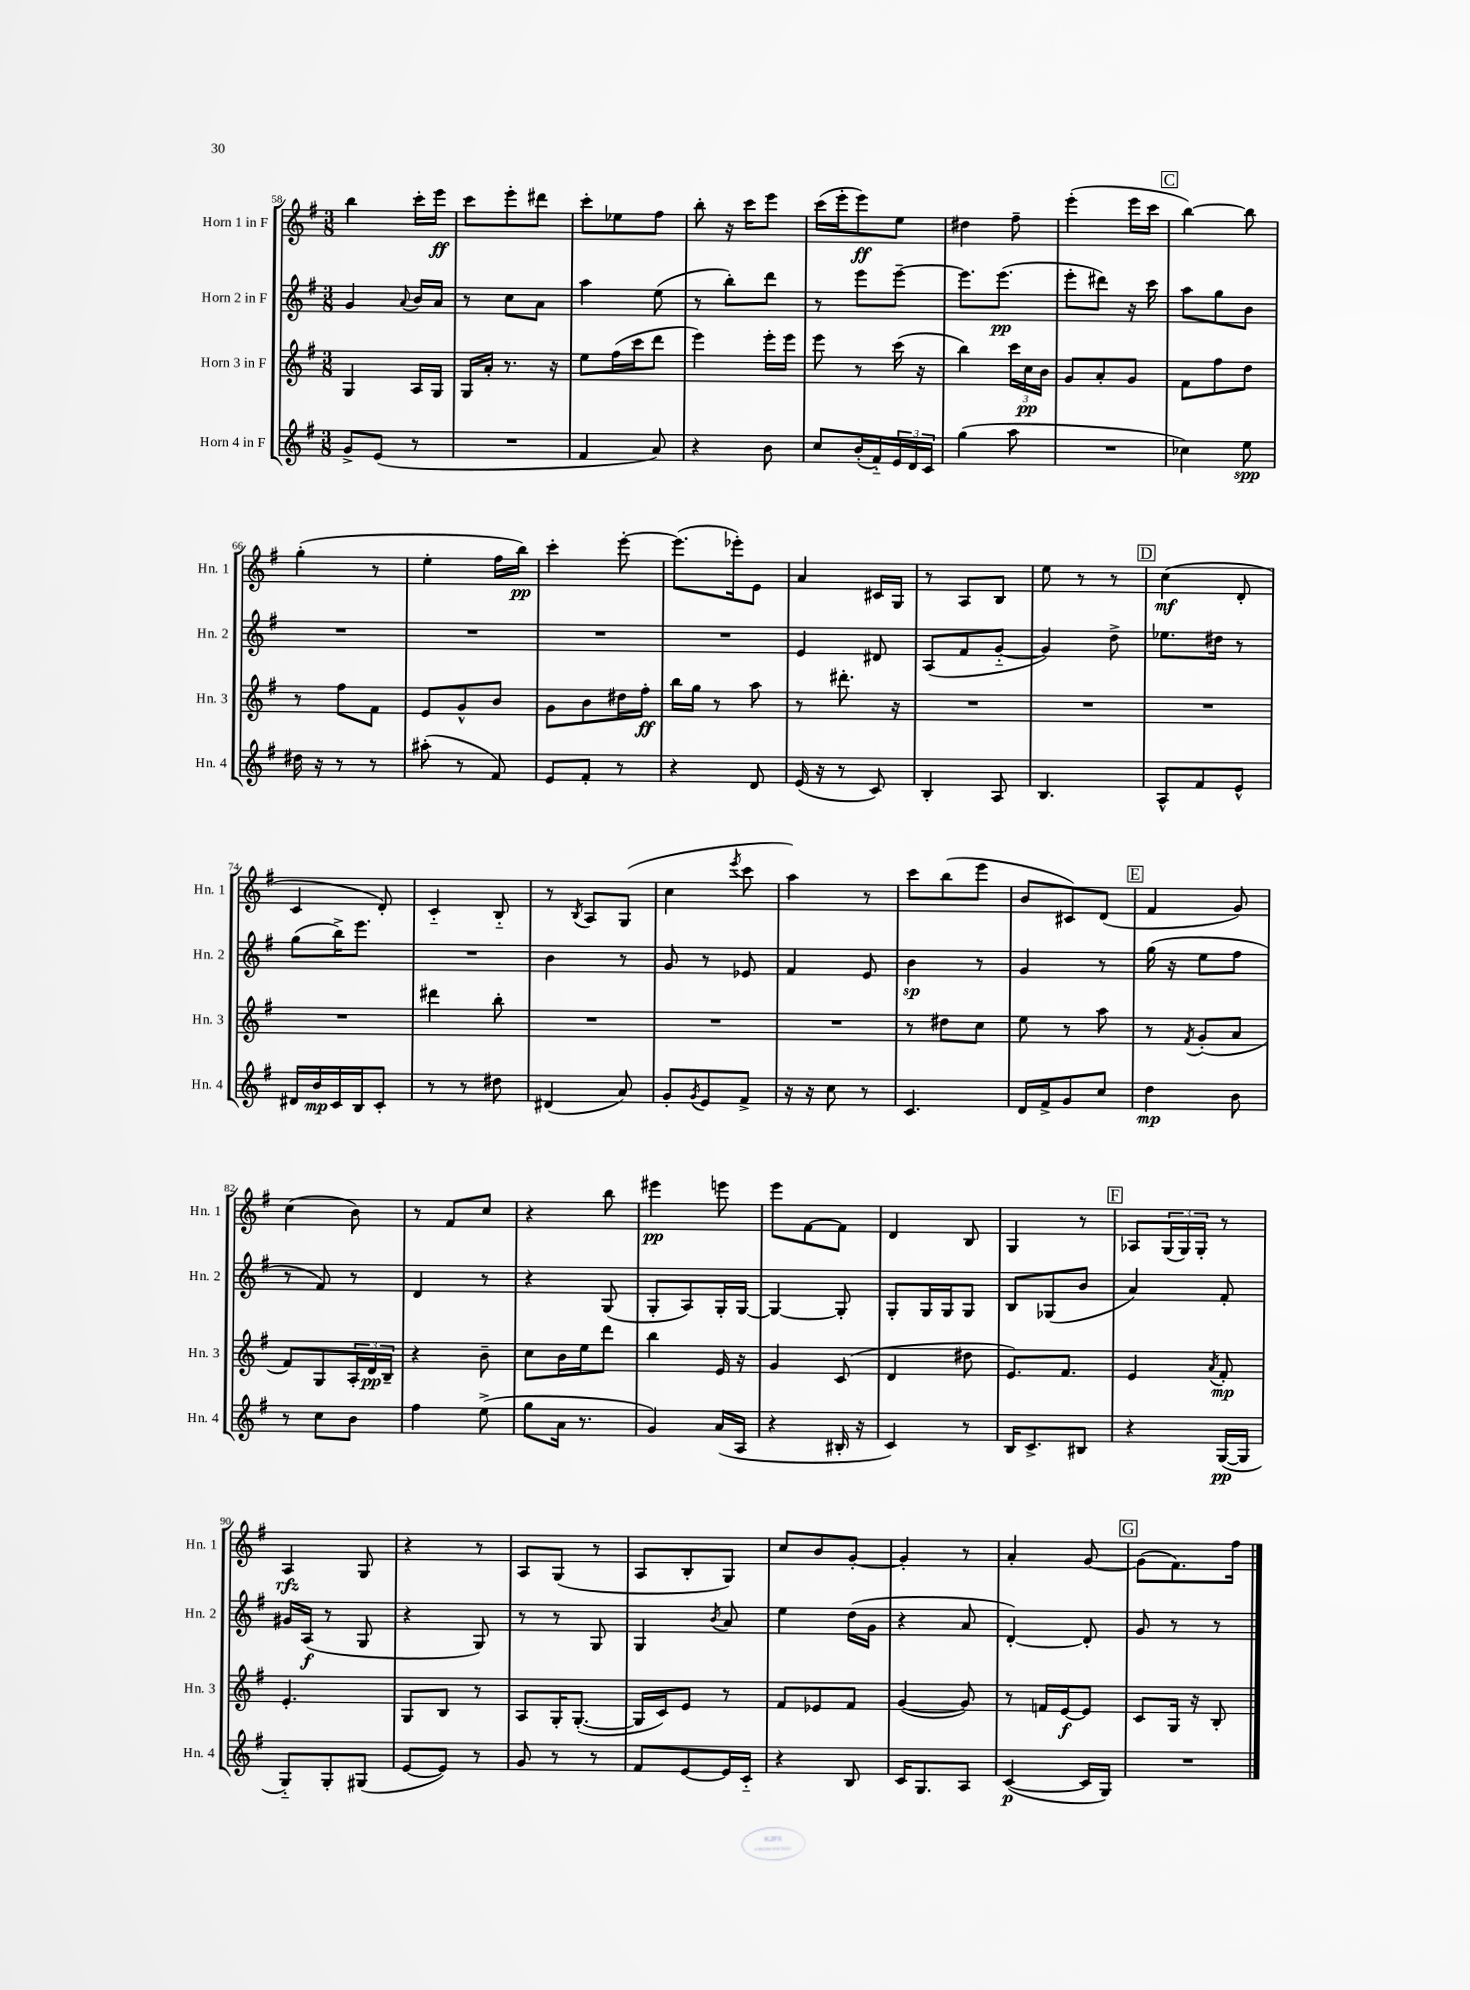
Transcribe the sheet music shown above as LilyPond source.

<<
\new StaffGroup <<
\new Staff = "s0" \with { instrumentName = "Horn 1 in F" shortInstrumentName = "Hn. 1" } {
    \clef treble \key g \major \numericTimeSignature \time 3/8
    b''4 c'''16-. e'''16\ff |
    c'''8 e'''8-. dis'''8 |
    c'''8-. ees''8 fis''8 |
    b''8-. r16 c'''16 e'''8 |
    c'''16( e'''16-. e'''8\ff) e''8 |
    dis''4 fis''8-- |
    e'''4-.( e'''16 c'''16 |
    \mark \markup { \box "C" } b''4~) b''8 |
    g''4-.( r8 |
    e''4-. fis''16 b''16\pp) |
    c'''4-. e'''8~-. |
    e'''8.( ees'''16-.) e'8 |
    a'4 cis'16 g16 |
    r8 a8 b8 |
    e''8 r8 r8 |
    \mark \markup { \box "D" } c''4\mf( d'8-. |
    c'4 d'8-.) |
    c'4-_ b8-_ |
    r8 \acciaccatura { b8 } a8 g8( |
    c''4 \acciaccatura { e'''8 } c'''8 |
    a''4) r8 |
    c'''8 b''8( e'''8 |
    b'8 cis'8) d'8( |
    \mark \markup { \box "E" } fis'4 g'8) |
    c''4( b'8) |
    r8 fis'8 c''8 |
    r4 b''8 |
    eis'''4\pp e'''8 |
    e'''8 fis'8~ fis'8 |
    d'4 b8 |
    g4 r8 |
    \mark \markup { \box "F" } aes8 \tuplet 3/2 { g16( g16) g16-. } r8 |
    a4\rfz g8 |
    r4 r8 |
    a8 g8( r8 |
    a8 b8-. g8) |
    c''8 b'8 g'8~-. |
    g'4-. r8 |
    a'4-. g'8~ |
    \mark \markup { \box "G" } g'8( fis'8.) fis''16 \bar "|." |
}
\new Staff = "s1" \with { instrumentName = "Horn 2 in F" shortInstrumentName = "Hn. 2" } {
    \clef treble \key g \major \numericTimeSignature \time 3/8
    g'4 \appoggiatura { a'8 } b'16 a'16 |
    r8 c''8 a'8 |
    a''4 e''8( |
    r8 b''8-.) d'''8 |
    r8 e'''8 e'''8~-- |
    e'''8. e'''8.\pp( |
    e'''8-. dis'''8) r16 c'''16 |
    \mark \markup { \box "C" } a''8 g''8 b'8 |
    R4. |
    R4. |
    R4. |
    R4. |
    e'4 dis'8 |
    a8( fis'8 g'8~-_ |
    g'4) d''8-> |
    \mark \markup { \box "D" } ees''8. dis''16 r8 |
    g''8( b''16->) e'''8. |
    R4. |
    b'4 r8 |
    g'8 r8 ees'8 |
    fis'4 e'8 |
    b'4\sp r8 |
    g'4 r8 |
    \mark \markup { \box "E" } g''16( r16 e''8 fis''8 |
    r8 fis'8) r8 |
    d'4 r8 |
    r4 g8( |
    g8-. a8) g16-. g16~ |
    g4~ g8-. |
    g8-. g16 g16 g8 |
    b8 ges8( b'8 |
    \mark \markup { \box "F" } a'4) fis'8-. |
    gis'16 a16\f( r8 g8 |
    r4 g8) |
    r8 r8 g8 |
    g4 \acciaccatura { b'8 } a'8 |
    e''4 d''16( g'16 |
    r4 a'8 |
    d'4~-.) d'8-. |
    \mark \markup { \box "G" } g'8 r8 r8 \bar "|." |
}
\new Staff = "s2" \with { instrumentName = "Horn 3 in F" shortInstrumentName = "Hn. 3" } {
    \clef treble \key g \major \numericTimeSignature \time 3/8
    g4 a16 g16 |
    g16 a'16-. r8. r16 |
    e''8 fis''16( c'''16 d'''8 |
    e'''4) e'''16-. e'''16 |
    e'''8 r8 c'''16( r16 |
    b''4) \tuplet 3/2 { c'''16 c''16\pp b'16 } |
    g'8 a'8-. g'8 |
    \mark \markup { \box "C" } fis'8 fis''8 d''8 |
    r8 fis''8 fis'8 |
    e'8 g'8-^ b'8 |
    g'8 b'8 dis''16 fis''16-.\ff |
    b''16 g''16 r8 a''8 |
    r8 dis'''8.-. r16 |
    R4. |
    R4. |
    \mark \markup { \box "D" } R4. |
    R4. |
    dis'''4 b''8-. |
    R4. |
    R4. |
    R4. |
    r8 dis''8 c''8 |
    e''8 r8 a''8 |
    \mark \markup { \box "E" } r8 \acciaccatura { fis'8 } g'8-.( a'8 |
    fis'8) g8 \tuplet 3/2 { a16-. d'16\pp b16-- } |
    r4 b'8-- |
    c''8 b'16 e''16 d'''8 |
    b''4 e'16 r16 |
    g'4 c'8( |
    d'4 dis''8 |
    e'8.) fis'8. |
    \mark \markup { \box "F" } e'4 \acciaccatura { a'8 } fis'8-.\mp |
    e'4.-. |
    g8 b8 r8 |
    a8 g16-. g8.~-.( |
    g16 c'16) e'8 r8 |
    fis'8 ees'8 fis'8 |
    g'4~( g'8) |
    r8 f'16 e'16~\f e'8 |
    \mark \markup { \box "G" } c'8 g16 r16 b8-. \bar "|." |
}
\new Staff = "s3" \with { instrumentName = "Horn 4 in F" shortInstrumentName = "Hn. 4" } {
    \clef treble \key g \major \numericTimeSignature \time 3/8
    g'8-> e'8( r8 |
    R4. |
    fis'4 a'8) |
    r4 b'8 |
    c''8 b'16-.( fis'16-_) \tuplet 3/2 { e'16 d'16 c'16 } |
    g''4( a''8 |
    R4. |
    \mark \markup { \box "C" } ces''4) e''8\spp |
    dis''16 r16 r8 r8 |
    ais''8-.( r8 fis'8) |
    e'8 fis'8-. r8 |
    r4 d'8 |
    e'16( r16 r8 c'8) |
    b4-. a8 |
    b4. |
    \mark \markup { \box "D" } a8-^ fis'8 e'8-^ |
    dis'16 b'16\mp c'16 b16 c'8-. |
    r8 r8 dis''8 |
    dis'4( a'8) |
    g'8-. \acciaccatura { g'8 } e'8 fis'8-> |
    r16 r16 c''8 r8 |
    c'4. |
    d'16 fis'16-> g'8 c''8 |
    \mark \markup { \box "E" } d''4\mp b'8 |
    r8 c''8 b'8 |
    fis''4 e''8->( |
    g''8 a'16 r8. |
    g'4) a'16( a16 |
    r4 bis16-. r16 |
    c'4) r8 |
    b16 c'8.-> bis8 |
    \mark \markup { \box "F" } r4 g16~\pp( g16 |
    g8-_) g8-. gis8( |
    e'8~ e'8) r8 |
    g'8 r8 r8 |
    fis'8 e'8~ e'16 c'16-_ |
    r4 b8 |
    c'16 g8. a8 |
    c'4~\p( c'16 g16) |
    \mark \markup { \box "G" } R4. \bar "|." |
}
>>
>>
\layout { \context { \Score currentBarNumber = #58 } }
